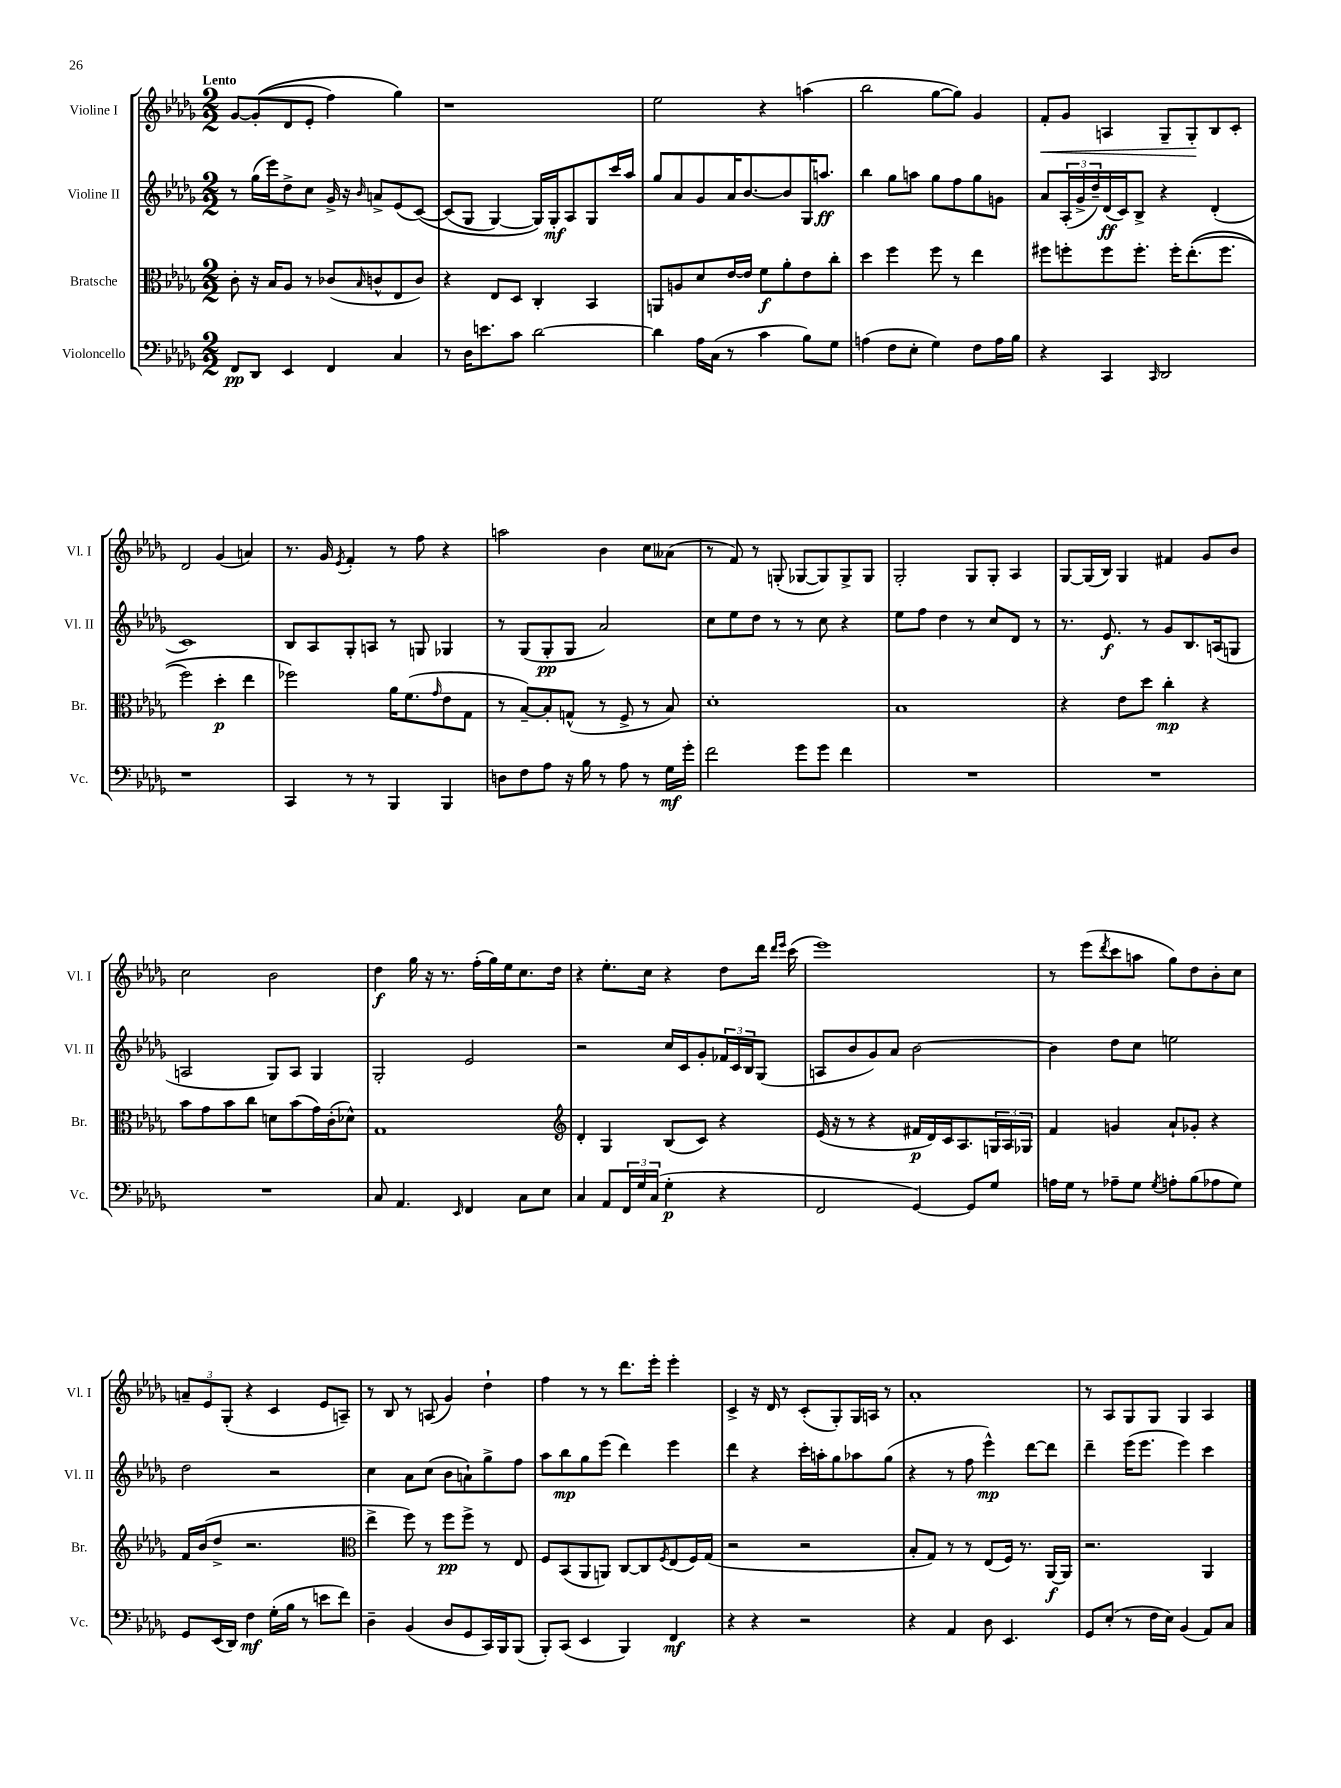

**kern	**dynam	**kern	**dynam	**kern	**dynam	**kern	**dynam
*part4	*part4	*part3	*part3	*part2	*part2	*part1	*part1
*staff4	*staff4	*staff3	*staff3	*staff2	*staff2	*staff1	*staff1
*I"Violoncello	*	*I"Bratsche	*	*I"Violine II	*	*I"Violine I	*
*I'Vc.	*	*I'Br.	*	*I'Vl. II	*	*I'Vl. I	*
*clefF4	*	*clefC3	*	*clefG2	*	*clefG2	*
*k[b-e-a-d-g-]	*	*k[b-e-a-d-g-]	*	*k[b-e-a-d-g-]	*	*k[b-e-a-d-g-]	*
*M2/2	*	*M2/2	*	*M2/2	*	*M2/2	*
=1	=1	=1	=1	=1	=1	=1	=1
!	!	!	!	!	!	!LO:TX:a:B:t=Lento	!
8FF/L	pp	8c'\	.	8r	.	[8g-/L	.
8DD-/J	.	16r	.	(16gg-\LL	.	((8g-'/]	.
.	.	16B-/KL	.	16eee-\J)	.	.	.
4EE-/	.	8A-/J	.	8dd-^\	.	8d-/	.
.	.	8r	.	8cc\J	.	8e-'/J	.
4FF/	.	(8c-X/L	.	16g-^/	.	4ff\)	.
.	.	.	.	16r	.	.	.
.	.	16qqB-/	.	16qqb-/	.	.	.
.	.	8cn^^/	.	8an^/L	.	.	.
4C/	.	8E-/	.	(8e-/	.	4gg-\)	.
.	.	8c/J)	.	([8c/J)	.	.	.
=2	=2	=2	=2	=2	=2	=2	=2
8r	.	4r	.	(8c/L]	.	1r	.
16D-\KL	.	.	.	8G-/J	.	.	.
8.en\	.	.	.	.	.	.	.
.	.	8E-/L	.	[4G-/)	.	.	.
8c\J	.	8D-/J	.	.	.	.	.
[2d-\	.	4C'/	.	16G-/LL])	.	.	.
.	.	.	.	16G-'/J	mf	.	.
.	.	.	.	8A-/	.	.	.
.	.	4BB-/	.	8G-/	.	.	.
.	.	.	.	16ccc/L	.	.	.
.	.	.	.	16aa-/JJ	.	.	.
=3	=3	=3	=3	=3	=3	=3	=3
4d-\]	.	8AAn/L	.	8gg-/L	.	2ee-\	.
.	.	8An/	.	8a-/	.	.	.
16A-\LL	.	8d-/	.	8g-/	.	.	.
(16C\JJ	.	.	.	.	.	.	.
8r	.	[16e-/L	.	16a-/K	.	.	.
.	.	16e-/JJ]	.	[8.b-/	.	.	.
4c\	.	8f\L	f	.	.	4r	.
.	.	8a-'\	.	8b-/]	.	.	.
8B-\L)	.	8e-\	.	16G-/K	.	(4aan\	.
.	.	.	.	8.aan/J	ff	.	.
8G-\J	.	8cc'\J	.	.	.	.	.
=4	=4	=4	=4	=4	=4	=4	=4
(4An\	.	4dd-\	.	4bb-\	.	2bb-\	.
8F\L	.	4ff\	.	8gg-\L	.	.	.
8E-'\J	.	.	.	8aan\J	.	.	.
4G-\)	.	8ff\	.	8gg-\L	.	[8gg-\L	.
.	.	8r	.	8ff\	.	8gg-\J])	.
8F\L	.	4ee-\	.	8gg-\	.	4g-/	.
16A\L	.	.	.	8gn\J	.	.	.
16B-\JJ	.	.	.	.	.	.	.
=5	=5	=5	=5	=5	=5	=5	=5
!	!	!	!	!	!	!	!LO:HP:b
4r	.	8ff#X\L	.	8a-/L	.	8f'/L	<
.	.	8ffn'\	.	(24A-'/L	.	8g-/J	.
.	.	.	.	24g-^/	.	.	.
.	.	.	.	24dd-~/)	.	.	.
4CC/	.	8ff\	.	(16d-/	ff	4An/	.
.	.	.	.	16c/J)	.	.	.
.	.	8.ff'\J	.	8B-^/J	.	.	.
16qqCC/	.	.	.	.	.	.	.
2DD-/	.	.	.	4r	.	8G-~/L	.
.	.	16ff'\KL	.	.	.	.	.
.	.	((8.ee-'\	.	.	.	8G-'/	.
.	.	.	.	(4d-'/	.	8B-/	[
.	.	8.ff\J	.	.	.	.	.
.	.	.	.	.	.	8c'/J	.
!!LO:LB:g=z
=6	=6	=6	=6	=6	=6	=6	=6
1r	.	2ff\)	.	1c)	.	2d-/	.
.	.	4dd-'\	p	.	.	(4g-/	.
.	.	4ee-\	.	.	.	4an/)	.
=7	=7	=7	=7	=7	=7	=7	=7
4CC/	.	2ff-X\)	.	8B-/L	.	8.r	.
.	.	.	.	8A-/	.	.	.
.	.	.	.	.	.	16g-/	.
.	.	.	.	.	.	8qe-/	.
8r	.	.	.	8G-'/	.	4f'/	.
8r	.	.	.	8An/J	.	.	.
4BBB-/	.	16a-\KL	.	8r	.	8r	.
.	.	(8.f\	.	.	.	.	.
.	.	.	.	8Gn/	.	8ff\	.
.	.	16qqg-/	.	.	.	.	.
4BBB-/	.	8e-\	.	4G-X/	.	4r	.
.	.	8G-\J	.	.	.	.	.
=8	=8	=8	=8	=8	=8	=8	=8
8Dn\L	.	8r	.	8r	.	2aan\	.
8F\	.	[8B-~/L)	.	(8G-/L	.	.	.
8A-\J	.	8B-'/]	.	8G-'/	pp	.	.
16r	.	(8Gn^^/J	.	8G-/J	.	.	.
16B-\	.	.	.	.	.	.	.
8r	.	8r	.	2a-/)	.	4b-\	.
8A-\	.	8F^/	.	.	.	.	.
8r	.	8r	.	.	.	8cc\L	.
16G-\LL	mf	8B-/)	.	.	.	(8a--X\J	.
16g-'\JJ	.	.	.	.	.	.	.
=9	=9	=9	=9	=9	=9	=9	=9
2f\	.	1d-'	.	8cc\L	.	8r	.
.	.	.	.	8ee-\	.	8f/)	.
.	.	.	.	8dd-\J	.	8r	.
.	.	.	.	8r	.	(8Gn'/	.
8g-\L	.	.	.	8r	.	[8G-X/L	.
8g-\J	.	.	.	8cc\	.	8G-/])	.
4f\	.	.	.	4r	.	8G-^/	.
.	.	.	.	.	.	8G-/J	.
=10	=10	=10	=10	=10	=10	=10	=10
1r	.	1B-	.	8ee-\L	.	2G-'/	.
.	.	.	.	8ff\J	.	.	.
.	.	.	.	4dd-\	.	.	.
.	.	.	.	8r	.	8G-/L	.
.	.	.	.	8cc/L	.	8G-'/J	.
.	.	.	.	8d-/J	.	4A-/	.
.	.	.	.	8r	.	.	.
=11	=11	=11	=11	=11	=11	=11	=11
1r	.	4r	.	8.r	.	[8G-/L	.
.	.	.	.	.	.	(16G-/L]	.
.	.	.	.	8.e-/	f	16B-/JJ)	.
.	.	8e-\L	.	.	.	4G-/	.
.	.	8dd-\J	.	8r	.	.	.
.	.	4cc'\	mp	8g-/L	.	4f#X/	.
.	.	.	.	8.B-/	.	.	.
.	.	4r	.	.	.	8g-/L	.
.	.	.	.	(16An/k	.	.	.
.	.	.	.	8Gn/J	.	8b-/J	.
!!LO:LB:g=z
=12	=12	=12	=12	=12	=12	=12	=12
1r	.	8b-\L	.	2An/	.	2cc\	.
.	.	8g-\	.	.	.	.	.
.	.	8b-\	.	.	.	.	.
.	.	8cc\J	.	.	.	.	.
.	.	8dn\L	.	8G-/L)	.	2b-\	.
.	.	(8b-\	.	8A/J	.	.	.
.	.	16g-\L)	.	4G-/	.	.	.
.	.	(16c'\J	.	.	.	.	.
.	.	8d-X^^\J)	.	.	.	.	.
=13	=13	=13	=13	=13	=13	=13	=13
8C/	.	1G-	.	2G-'/	.	4dd-\	f
4.AA-/	.	.	.	.	.	.	.
.	.	.	.	.	.	16gg-\	.
.	.	.	.	.	.	16r	.
.	.	.	.	.	.	8.r	.
16qqEE-/	.	.	.	.	.	.	.
4FF/	.	.	.	2e-/	.	.	.
.	.	.	.	.	.	(16ff'\LL	.
.	.	.	.	.	.	16gg-\)	.
.	.	.	.	.	.	16ee-\J	.
8C\L	.	.	.	.	.	8.cc\	.
8E-\J	.	.	.	.	.	.	.
.	.	.	.	.	.	16dd-\Jk	.
=14	=14	=14	=14	=14	=14	=14	=14
*	*	*clefG2	*	*	*	*	*
4C/	.	4d-'/	.	2r	.	4r	.
8AA-/L	.	4G-/	.	.	.	8.ee-'\L	.
24FF/L	.	.	.	.	.	.	.
24G-/	.	.	.	.	.	.	.
.	.	.	.	.	.	16cc\Jk	.
(24C/JJ	.	.	.	.	.	.	.
4G-'\	p	(8B-/L	.	16cc/LL	.	4r	.
.	.	.	.	16c/J	.	.	.
.	.	8c/J)	.	8g-'/	.	.	.
4r	.	4r	.	24f-X/L	.	8dd-\L	.
.	.	.	.	24c/	.	.	.
.	.	.	.	24B-/J	.	.	.
.	.	.	.	(8G-/J	.	16ddd-\Jk	.
.	.	.	.	.	.	16qqddd-/LL	.
.	.	.	.	.	.	16qqeee-/JJ	.
.	.	.	.	.	.	(16ccc\	.
=15	=15	=15	=15	=15	=15	=15	=15
2FF/	.	(16e-/	.	8An/L	.	1eee-)	.
.	.	16r	.	.	.	.	.
.	.	8r	.	8b-/	.	.	.
.	.	4r	.	8g-/)	.	.	.
.	.	.	.	8a-/J	.	.	.
[4GG-/)	.	16f#X/LL	p	[2b-\	.	.	.
.	.	16d-/)	.	.	.	.	.
.	.	16c/J	.	.	.	.	.
.	.	8.A-/	.	.	.	.	.
8GG-/L]	.	.	.	.	.	.	.
8G-/J	.	24Gn/L	.	.	.	.	.
.	.	24A-/	.	.	.	.	.
.	.	24G-X/JJ	.	.	.	.	.
=16	=16	=16	=16	=16	=16	=16	=16
16An\LL	.	4f/	.	4b-\]	.	8r	.
16G-\JJ	.	.	.	.	.	.	.
8r	.	.	.	.	.	(8eee-\L	.
.	.	.	.	.	.	8qddd-/	.
8A-X~\L	.	4gn/	.	8dd-\L	.	8ccc\	.
8G-\J	.	.	.	8cc\J	.	8aan\J	.
8qG-/	.	.	.	.	.	.	.
8An'\L	.	8a-`/L	.	2een\	.	8gg-\L)	.
(8B-\	.	8g-X'/J	.	.	.	8dd-\	.
8A-X\	.	4r	.	.	.	8b-'\	.
8G-\J)	.	.	.	.	.	8cc\J	.
!!LO:LB:g=z
=17	=17	=17	=17	=17	=17	=17	=17
8GG-/L	.	16f/LL	.	2dd-\	.	12an~/L	.
.	.	(16b-/J	.	.	.	.	.
.	.	.	.	.	.	12e-/	.
(16EE-/L	.	8dd-^/J	.	.	.	.	.
.	.	.	.	.	.	(12G-'/J	.
16DD-/JJ)	.	.	.	.	.	.	.
4F\	mf	2.r	.	.	.	4r	.
(16G-'\LL	.	.	.	2r	.	4c/	.
16B-\JJ	.	.	.	.	.	.	.
8r	.	.	.	.	.	.	.
8en\L	.	.	.	.	.	8e-/L	.
8f\J)	.	.	.	.	.	8An~/J)	.
=18	=18	=18	=18	=18	=18	=18	=18
*	*	*clefC3	*	*	*	*	*
4D-~\	.	4ee-^\	.	4cc\	.	8r	.
.	.	.	.	.	.	8B-/	.
(4BB-/	.	8ff\)	.	8a-\L	.	8r	.
.	.	8r	.	(8cc\J	.	(8An/	.
8D-/L	.	8ff\L	pp	8b-\L	.	4g-/)	.
8GG-/	.	8ff^\J	.	8an`\)	.	.	.
16CC/L)	.	8r	.	8gg-^\	.	4dd-`\	.
16BBB-/J	.	.	.	.	.	.	.
(8BBB-/J	.	8E-/	.	8ff\J	.	.	.
=19	=19	=19	=19	=19	=19	=19	=19
8BBB-'/L)	.	8F/L	.	8aa-\L	.	4ff\	.
(8CC/J	.	(8BB-/	.	8bb-\	mp	.	.
4EE-/	.	8AA-/	.	8gg-\	.	8r	.
.	.	8AAn/J)	.	(8eee-\J	.	8r	.
4BBB-/)	.	[8C/L	.	4ddd-\)	.	8.ddd-\L	.
.	.	8C/]	.	.	.	.	.
.	.	.	.	.	.	16eee-'\Jk	.
.	.	8qF/	.	.	.	.	.
4FF/	mf	(8E-/	.	4eee-\	.	4eee-'\	.
.	.	16F/L)	.	.	.	.	.
.	.	(16G-/JJ	.	.	.	.	.
=20	=20	=20	=20	=20	=20	=20	=20
4r	.	2r	.	4ddd-\	.	4c^/	.
4r	.	.	.	4r	.	16r	.
.	.	.	.	.	.	16d-/	.
.	.	.	.	.	.	8r	.
2r	.	2r	.	16ccc'\LL	.	(8c'/L	.
.	.	.	.	16aan'\J	.	.	.
.	.	.	.	8gg-\	.	8G-'/)	.
.	.	.	.	8aa-X\	.	16G-/L	.
.	.	.	.	.	.	16An/JJ	.
.	.	.	.	(8gg-\J	.	8r	.
=21	=21	=21	=21	=21	=21	=21	=21
4r	.	8B-'/L	.	4r	.	1a-'	.
.	.	8G-/J)	.	.	.	.	.
4AA-/	.	8r	.	8r	.	.	.
.	.	8r	.	8ff\	.	.	.
8D-\	.	(8E-/L	.	4eee-^^\)	mp	.	.
4.EE-/	.	16F/Jk)	.	.	.	.	.
.	.	8.r	.	.	.	.	.
.	.	.	.	[8ddd-\L	.	.	.
.	.	[16AA-/LL	f	8ddd-\J]	.	.	.
.	.	16AA-/JJ]	.	.	.	.	.
=22	=22	=22	=22	=22	=22	=22	=22
8GG-/L	.	2.r	.	4ddd-~\	.	8r	.
(8E-'/J	.	.	.	.	.	8A-/L	.
8r	.	.	.	(16eee-\KL	.	8G-/	.
.	.	.	.	8.eee-\J	.	.	.
16F\LL	.	.	.	.	.	8G-/J	.
16E-\JJ)	.	.	.	.	.	.	.
(4BB-/	.	.	.	4eee-\)	.	4G-/	.
8AA-/L)	.	4AA-/	.	4ccc\	.	4A-/	.
8C/J	.	.	.	.	.	.	.
==	==	==	==	==	==	==	==
*-	*-	*-	*-	*-	*-	*-	*-
